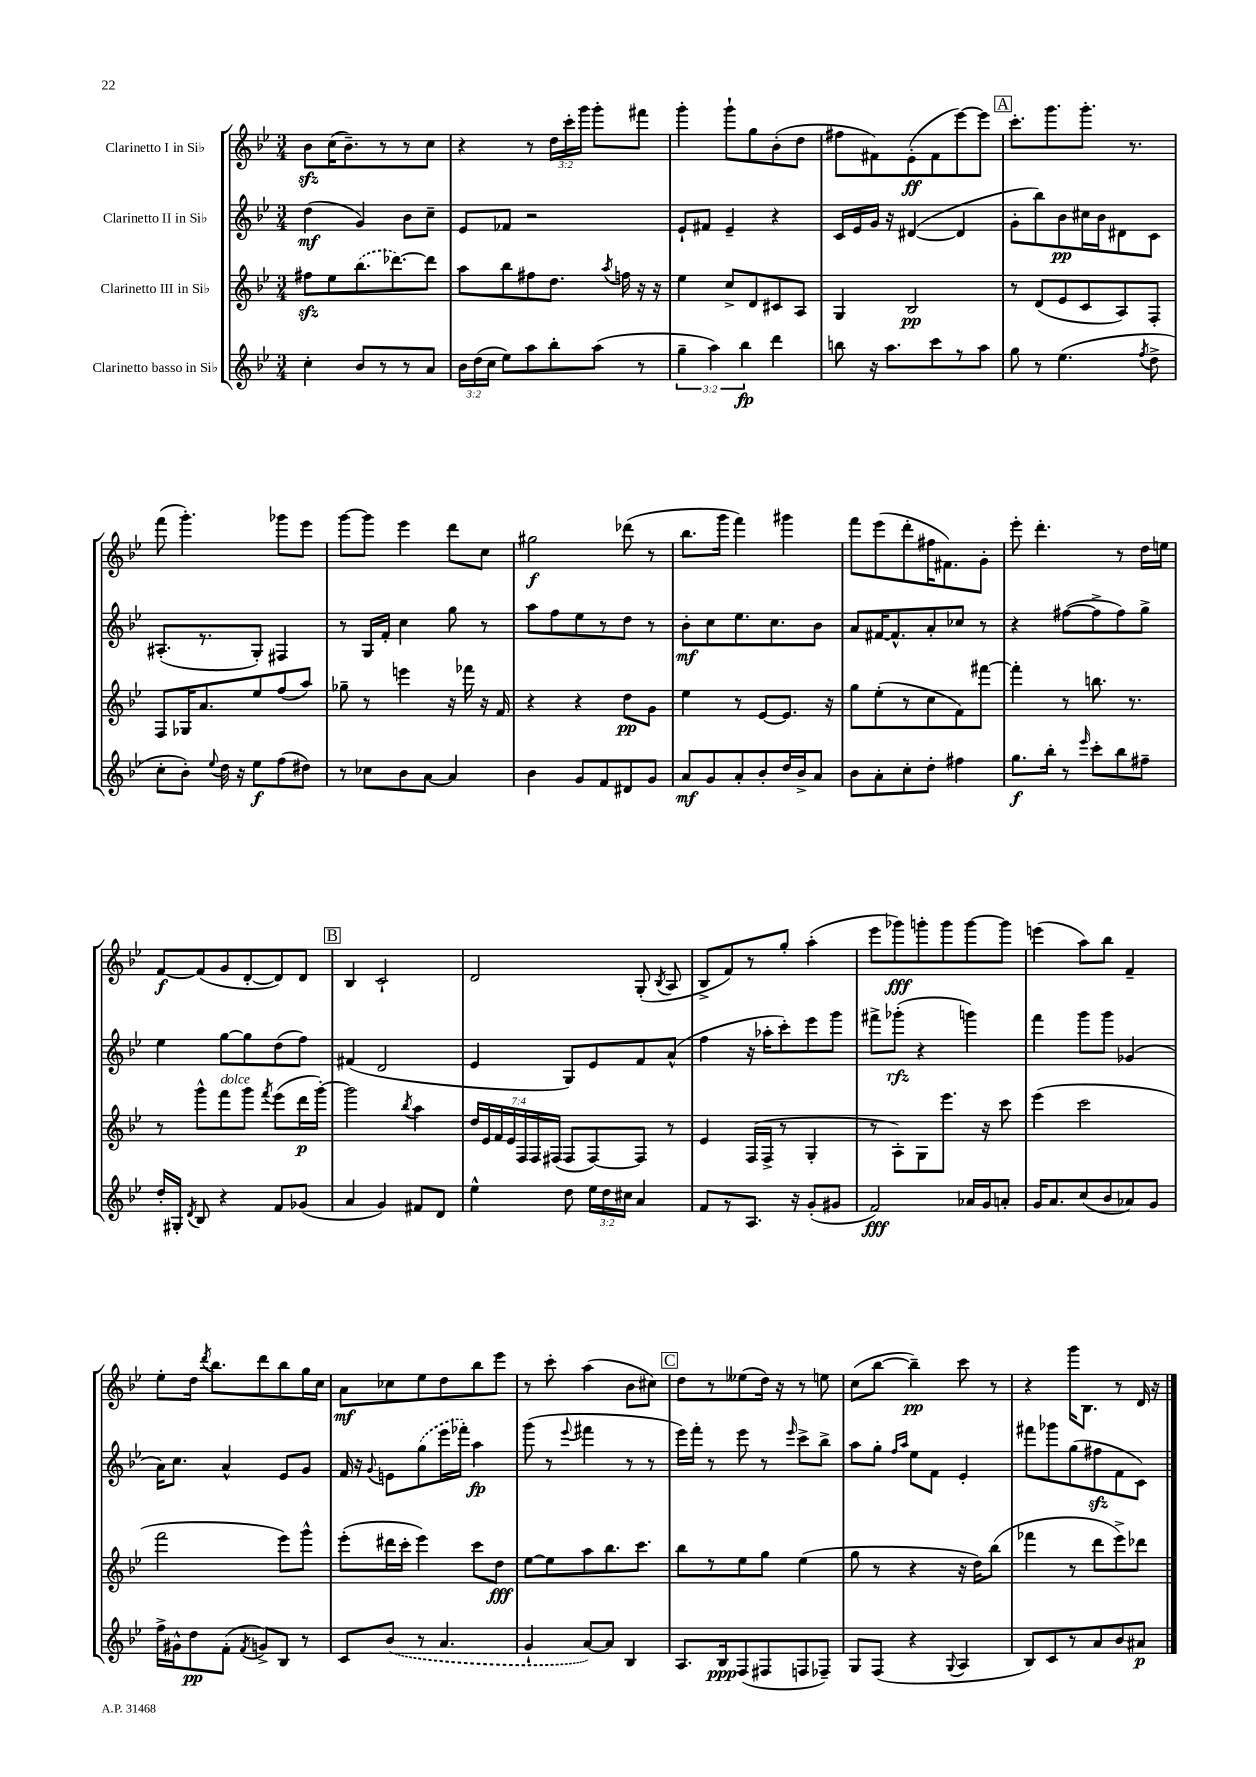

**kern	**dynam	**kern	**dynam	**kern	**dynam	**kern	**dynam
*part4	*part4	*part3	*part3	*part2	*part2	*part1	*part1
*staff4	*staff4	*staff3	*staff3	*staff2	*staff2	*staff1	*staff1
*I"Clarinetto basso in Si♭	*	*I"Clarinetto III in Si♭	*	*I"Clarinetto II in Si♭	*	*I"Clarinetto I in Si♭	*
*clefG2	*	*clefG2	*	*clefG2	*	*clefG2	*
*k[b-e-]	*	*k[b-e-]	*	*k[b-e-]	*	*k[b-e-]	*
*M3/4	*	*M3/4	*	*M3/4	*	*M3/4	*
=1	=1	=1	=1	=1	=1	=1	=1
4cc'\	.	8ff#Xzz\L	.	(4dd\	mf	8b-zz\L	.
.	.	8ee-\	.	.	.	(16cc\K	.
.	.	.	.	.	.	8.b-~\)	.
8b-/L	.	(8.bb-\	.	4g/)	.	.	.
8r	.	.	.	.	.	8r	.
.	.	[8.ddd-X\)	.	.	.	.	.
8r	.	.	.	8b-\L	.	8r	.
8a/J	.	8ddd-\J]	.	8cc~\J	.	8cc\J	.
=2	=2	=2	=2	=2	=2	=2	=2
24b-\LL	.	8aa\L	.	8e-/L	.	4r	.
(24dd\	.	.	.	.	.	.	.
24cc\JJ	.	.	.	.	.	.	.
8ee-\L)	.	8bb-\	.	8f-X/J	.	.	.
8aa\	.	8ff#X\	.	2r	.	8r	.
8bb-'\	.	8.dd\J	.	.	.	24dd\LL	.
.	.	.	.	.	.	24ccc'\	.
.	.	.	.	.	.	24ggg\JJ	.
(8aa\J	.	.	.	.	.	8ggg'\L	.
.	.	8qaa/	.	.	.	.	.
.	.	16ffn\	.	.	.	.	.
8r	.	16r	.	.	.	8fff#X\J	.
.	.	16r	.	.	.	.	.
=3	=3	=3	=3	=3	=3	=3	=3
6gg~\	.	4ee-\	.	8e-`/L	.	4ggg'\	.
.	.	.	.	8f#X/J	.	.	.
6aa\)	.	.	.	.	.	.	.
.	.	8cc^/L	.	4e-~/	.	8ggg`\L	.
6bb-\	fp	.	.	.	.	.	.
.	.	8d/	.	.	.	8gg\	.
4ddd\	.	8c#X/	.	4r	.	(8b-'\	.
.	.	8A/J	.	.	.	8dd\J	.
=4	=4	=4	=4	=4	=4	=4	=4
8bbn\	.	4G/	.	16c/LL	.	8ff#X\L	.
.	.	.	.	16e-/	.	.	.
16r	.	.	.	16g/JJ	.	8f#X\)	.
8.aa\L	.	.	.	16r	.	.	.
.	.	2B-/	pp	([4d#X/	.	(8e-'\	ff
8ccc\	.	.	.	.	.	8f#\	.
8r	.	.	.	4d#/]	.	[8eee-\)	.
8aa\J	.	.	.	.	.	8eee-\J]	.
!!LO:REH:place=s1:t=A
=5	=5	=5	=5	=5	=5	=5	=5
8gg\	.	8r	.	8g'\L	.	8.ccc'\L	.
8r	.	(8d/L	.	8bb-\)	.	.	.
.	.	.	.	.	.	8.ggg\	.
(4.ee-\	.	8e-/	.	8b-\	pp	.	.
.	.	8c/	.	16cc#X\L	.	8.ggg'\J	.
.	.	.	.	16b-\J	.	.	.
.	.	8A/)	.	8d#X\	.	.	.
.	.	.	.	.	.	8.r	.
8qff/	.	.	.	.	.	.	.
8dd^\	.	8F'/J	.	8c\J	.	.	.
!!LO:LB:g=z
=6	=6	=6	=6	=6	=6	=6	=6
8cc'\L	.	8F/L	.	(8.A#X'/L	.	(8fff\	.
8b-'\J)	.	16G-X/K	.	.	.	4.ggg'\)	.
.	.	8.a/	.	8.r	.	.	.
8qqee-/	.	.	.	.	.	.	.
16dd\	.	.	.	.	.	.	.
16r	.	.	.	.	.	.	.
8ee-\L	f	8ee-/	.	8G'/J)	.	.	.
(8ff\	.	(8ff/	.	4F#X/	.	8ggg-X\L	.
8dd#X\J)	.	8aa/J)	.	.	.	8eee-\J	.
=7	=7	=7	=7	=7	=7	=7	=7
8r	.	8gg-X~\	.	8r	.	[8ggg\L	.
8cc-X\L	.	8r	.	16G/LL	.	8ggg\J]	.
.	.	.	.	16f'/JJ	.	.	.
8b-\	.	4eeen\	.	4cc\	.	4eee-\	.
[8a\J	.	.	.	.	.	.	.
4a/]	.	16r	.	8gg\	.	8ddd\L	.
.	.	16fff-X\	.	.	.	.	.
.	.	16r	.	8r	.	8cc\J	.
.	.	16f/	.	.	.	.	.
=8	=8	=8	=8	=8	=8	=8	=8
4b-\	.	4r	.	8aa\L	.	2gg#X\	f
.	.	.	.	8ff\	.	.	.
8g/L	.	4r	.	8ee-\	.	.	.
8f/	.	.	.	8r	.	.	.
8d#X/	.	8dd\L	pp	8dd\J	.	(8ddd-X\	.
8g/J	.	8g\J	.	8r	.	8r	.
=9	=9	=9	=9	=9	=9	=9	=9
8a/L	mf	4ee-\	.	8b-'\L	mf	8.bb-\L	.
8g/	.	.	.	8cc\	.	.	.
.	.	.	.	.	.	16ggg\Jk	.
8a'/	.	8r	.	8.ee-\	.	4fff\)	.
8b-'/	.	[8e-/L	.	.	.	.	.
.	.	.	.	8.cc\	.	.	.
16dd/L	.	8.e-/J]	.	.	.	4ggg#X\	.
16b-^/J	.	.	.	.	.	.	.
8a/J	.	.	.	8b-\J	.	.	.
.	.	16r	.	.	.	.	.
=10	=10	=10	=10	=10	=10	=10	=10
8b-\L	.	8gg\L	.	8a/L	.	8fff\L	.
8a'\	.	(8ee-'\	.	[16f#X/K	.	(8eee-\	.
.	.	.	.	8.f#^^/]	.	.	.
8cc'\	.	8r	.	.	.	8ddd'\	.
8dd'\J	.	8cc\	.	8a'/	.	16ff#X\K	.
.	.	.	.	.	.	8.f#X\)	.
4ff#X\	.	8f\)	.	8cc-X/J	.	.	.
.	.	[8fff#X\J	.	8r	.	8g'\J	.
=11	=11	=11	=11	=11	=11	=11	=11
8.gg\L	f	4fff#'\]	.	4r	.	8eee-'\	.
.	.	.	.	.	.	4.ddd'\	.
16bb-'\Jk	.	.	.	.	.	.	.
8r	.	8r	.	([8ff#X\L	.	.	.
16qqeee-/	.	.	.	.	.	.	.
8ccc'\L	.	8.bbn\	.	8ff#^\]	.	.	.
8bb-\	.	.	.	8ff#\)	.	8r	.
.	.	8.r	.	.	.	.	.
8ff#X~\J	.	.	.	8gg^\J	.	16dd\LL	.
.	.	.	.	.	.	16een\JJ	.
!!LO:LB:g=z
=12	=12	=12	=12	=12	=12	=12	=12
16dd'/LL	.	8r	.	4ee-\	.	[8f/L	f
16G#X'/JJ	.	.	.	.	.	.	.
8qd/	.	.	.	.	.	.	.
8B-/	.	8ggg^^\L	.	.	.	(8f/]	.
!	!	!LO:TX:a:i:t=dolce	!	!	!	!	!
4r	.	8fff\	.	[8gg\L	.	8g/	.
.	.	8ggg\J	.	8gg\]	.	[8d'/	.
.	.	8qfff/	.	.	.	.	.
8f/L	.	(8eee-\L	.	(8dd\	.	8d/])	.
(8g-X/J	.	16ddd\L	p	8ff\J)	.	8d/J	.
.	.	[16ggg'\JJ)	.	.	.	.	.
!!LO:REH:place=s1:t=B
=13	=13	=13	=13	=13	=13	=13	=13
4a/	.	2ggg\]	.	(4f#X/	.	4B-/	.
4g/)	.	.	.	2d/	.	2c`/	.
.	.	8qbb-/	.	.	.	.	.
8f#X/L	.	4aa\	.	.	.	.	.
8d/J	.	.	.	.	.	.	.
=14	=14	=14	=14	=14	=14	=14	=14
4ee-^^\	.	28dd/LL	.	4e-/	.	2d/	.
.	.	28e-/	.	.	.	.	.
.	.	28f/	.	.	.	.	.
.	.	28e-/	.	.	.	.	.
.	.	28F/	.	.	.	.	.
.	.	28F/	.	.	.	.	.
.	.	(28F#X/JJ	.	.	.	.	.
8dd\	.	8F#/L	.	8G/L)	.	.	.
24ee-\LL	.	[8F#/)	.	8e-/	.	.	.
24dd\	.	.	.	.	.	.	.
24cc#X\JJ	.	.	.	.	.	.	.
4a/	.	8F#/J]	.	8f/	.	(8G'/	.
.	.	.	.	.	.	8qB-/	.
.	.	8r	.	(8a^^/J	.	8A/	.
=15	=15	=15	=15	=15	=15	=15	=15
8f/L	.	4e-/	.	4ff\	.	8B-^/L	.
8r	.	.	.	.	.	8f/)	.
8.A/J	.	(16F/LL	.	16r	.	8r	.
.	.	16F^/JJ	.	16aa-X'\KL	.	.	.
.	.	8r	.	8ccc'\)	.	8gg'/J	.
16r	.	.	.	.	.	.	.
(8g'/L	.	4G'/	.	8eee-\	.	(4aa'\	.
8g#X/J	.	.	.	8ggg\J	.	.	.
=16	=16	=16	=16	=16	=16	=16	=16
2f/)	fff	8r	.	8fff#X^\L	.	8eee-\L	.
.	.	8A'\L)	.	(8ggg-X'\J	rfz	8ggg-X\)	fff
.	.	8G\	.	4r	.	8gggn'\	.
.	.	8.eee-\J	.	.	.	8ggg\	.
16a-X/LL	.	.	.	4gggn\)	.	[8ggg\	.
16g/J	.	16r	.	.	.	.	.
8an'/J	.	8ccc\	.	.	.	8ggg\J]	.
=17	=17	=17	=17	=17	=17	=17	=17
16g/KL	.	(4eee-\	.	4fff\	.	(4eeen\	.
8.a/	.	.	.	.	.	.	.
(8cc/	.	2ccc\	.	8ggg\L	.	8aa\L)	.
8b-/	.	.	.	8ggg\J	.	8bb-\J	.
8a-X/)	.	.	.	(4g-X/	.	4f~/	.
8g/J	.	.	.	.	.	.	.
!!LO:LB:g=z
=18	=18	=18	=18	=18	=18	=18	=18
16ff^\LL	.	2fff\	.	16a\KL)	.	8ee-'\L	.
16g#X^^\J	.	.	.	8.cc\J	.	.	.
8dd\	pp	.	.	.	.	16dd\Jk	.
.	.	.	.	.	.	8qddd/	.
.	.	.	.	.	.	8.bb-\L	.
(8f'\J	.	.	.	4a^^/	.	.	.
8qf/	.	.	.	.	.	.	.
8gn^/L)	.	.	.	.	.	8ddd\	.
8B-/J	.	8eee-\L)	.	8e-/L	.	8bb-\	.
8r	.	8ggg^^\J	.	8g/J	.	16gg\L	.
.	.	.	.	.	.	16cc\JJ	.
=19	=19	=19	=19	=19	=19	=19	=19
8c/L	.	(8eee-'\L	.	16f/	.	8a\L	mf
.	.	.	.	16r	.	.	.
.	.	.	.	8qqg/	.	.	.
(8b-/J	.	16ddd#X\L	.	8en\L	.	8cc-X\	.
.	.	16ccc'\JJ	.	.	.	.	.
8r	.	4eee-\)	.	(8gg\	.	8ee-\	.
4.a/	.	.	.	16eee-\L	.	8dd\	.
.	.	.	.	16fff-X'\JJ)	.	.	.
.	.	8ccc\L	.	4aa\	fp	8bb-\	.
.	.	8dd\J	fff	.	.	8eee-\J	.
=20	=20	=20	=20	=20	=20	=20	=20
4g`/	.	[8ee-\L	.	(8ggg\	.	8r	.
.	.	8ee-\]	.	8r	.	8ccc'\	.
.	.	.	.	8qqeee-/	.	.	.
[8a/L)	.	8aa\	.	4fff#X\	.	(4aa\	.
8a/J]	.	8.bb-\	.	.	.	.	.
4B-/	.	.	.	8r	.	8b-\L	.
.	.	8.ccc\J	.	.	.	.	.
.	.	.	.	8r	.	8cc#X\J)	.
!!LO:REH:place=s1:t=C
=21	=21	=21	=21	=21	=21	=21	=21
8.A/L	.	8bb-\L	.	16eee-\LL)	.	8dd\L	.
.	.	.	.	16fff'\JJ	.	.	.
.	.	8r	.	8r	.	8r	.
16B-/k	ppp	.	.	.	.	.	.
(8F/	.	8ee-\	.	8eee-\	.	(8ee--X\	.
8F#X/	.	8gg\J	.	8r	.	16dd\Jk)	.
.	.	.	.	.	.	16r	.
.	.	.	.	16qqeee-/	.	.	.
8Fn/	.	(4ee-\	.	8ccc^\L	.	8r	.
8F-X~/J)	.	.	.	8bb-^\J	.	8een\	.
=22	=22	=22	=22	=22	=22	=22	=22
8G/L	.	8gg\	.	8aa\L	.	(8cc\L	.
(8F/J	.	8r	.	8gg'\J	.	[8bb-\J	.
.	.	.	.	16qqff/LL	.	.	.
.	.	.	.	16qqaa/JJ	.	.	.
4r	.	4r	.	8ee-\L	.	4bb-~\])	pp
.	.	.	.	8f\J	.	.	.
8qqG/	.	.	.	.	.	.	.
4A/	.	16r	.	4e-'/	.	8ccc\	.
.	.	16dd\KL)	.	.	.	.	.
.	.	(8bb-\J	.	.	.	8r	.
=23	=23	=23	=23	=23	=23	=23	=23
8B-/L)	.	4fff-X\	.	8fff#X\L	.	4r	.
8c/	.	.	.	8ggg-X\	.	.	.
8r	.	8r	.	(8gg\	.	16ggg\KL	.
.	.	.	.	.	.	8.B-\J	.
8a/	.	8ddd\L	.	8ff#Xzz\	.	.	.
8b-/	.	8eee-^\)	.	8f\	.	8r	.
8a#X/J	p	8ddd-X\J	.	8c\J)	.	16d/	.
.	.	.	.	.	.	16r	.
==	==	==	==	==	==	==	==
*-	*-	*-	*-	*-	*-	*-	*-
